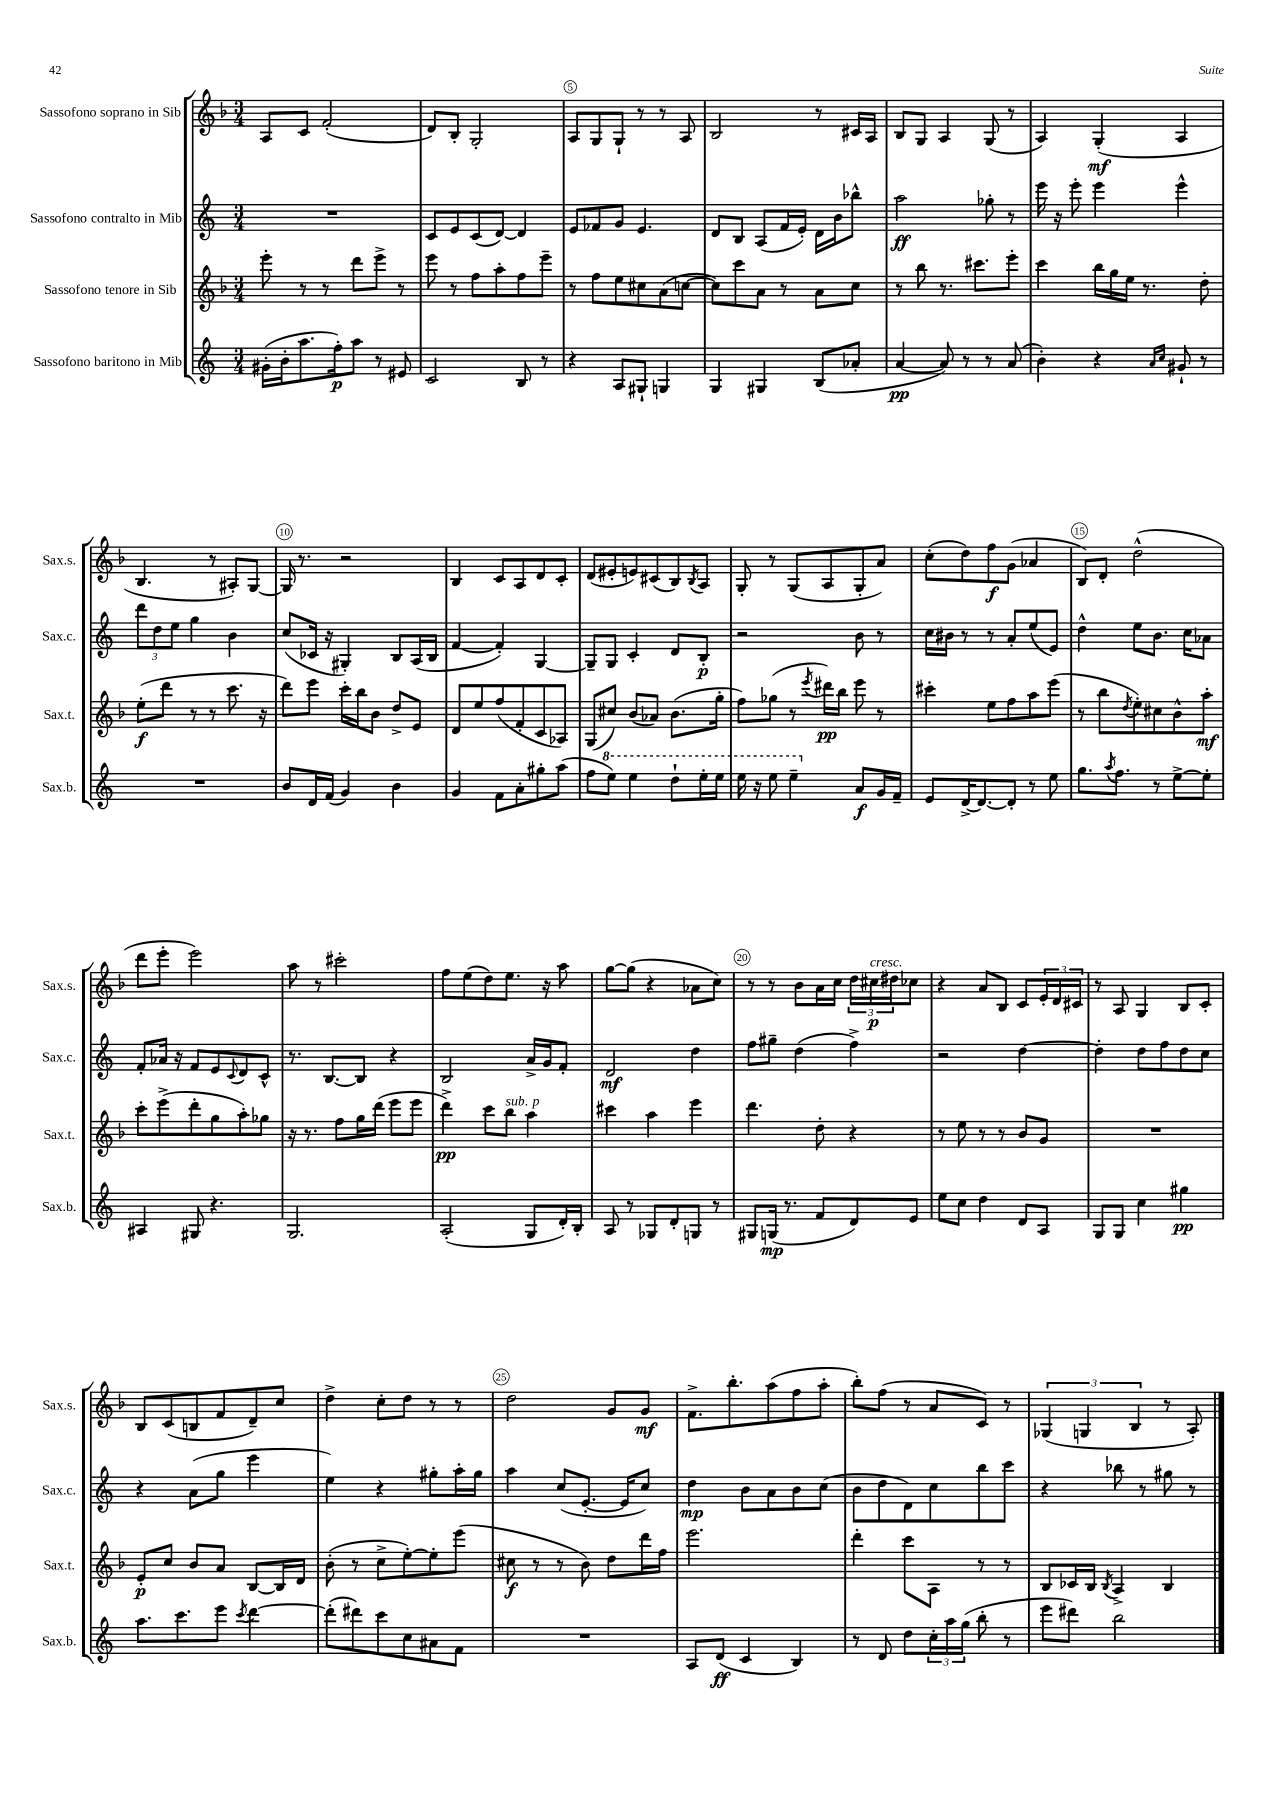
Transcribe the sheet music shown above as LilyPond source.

<<
\new StaffGroup <<
\new Staff = "s0" \with { instrumentName = "Sassofono soprano in Sib" shortInstrumentName = "Sax.s." } {
    \clef treble \key f \major \numericTimeSignature \time 3/4
    a8 c'8 f'2-.( |
    d'8) bes8-. g2-. |
    a8 g8 g8-! r8 r8 a8 |
    bes2 r8 cis'16 a16 |
    bes8 g8 a4 g8( r8 |
    a4) g4-.\mf( a4 |
    bes4. r8 ais8-.) g8~ |
    g16 r8. r2 |
    bes4 c'8 a8 d'8 c'8-. |
    d'8( eis'8-. e'8) cis'8( bes8) \acciaccatura { bes8 } a8 |
    g8-. r8 g8( a8 g8-. a'8) |
    c''8-.( d''8) f''8\f g'8( aes'4 |
    bes8) d'8-. d''2-^( |
    d'''8 e'''8-. e'''2) |
    a''8 r8 cis'''2-. |
    f''8 e''8( d''8) e''8. r16 a''8 |
    g''8~ g''8( r4 aes'8 c''8) |
    r8 r8 bes'8 a'16 c''16 \tuplet 3/2 { d''16 cis''16\p^\markup { \italic "cresc." } dis''16 } ces''8 |
    r4 a'8 bes8 c'8 \tuplet 3/2 { e'16-. d'16 cis'16 } |
    r8 a8 g4 bes8 c'8-. |
    bes8 c'8( b8 f'8 d'8--) c''8 |
    d''4-> c''8-. d''8 r8 r8 |
    d''2 g'8 g'8\mf |
    f'8.-> bes''8.-. a''8( f''8 a''8-. |
    bes''8-.) f''8( r8 a'8 c'8) r8 |
    \tuplet 3/2 { ges4( g4 bes4 } r8 a8-.) \bar "|." |
}
\new Staff = "s1" \with { instrumentName = "Sassofono contralto in Mib" shortInstrumentName = "Sax.c." } {
    \clef treble \key c \major \numericTimeSignature \time 3/4
    R2. |
    c'8 e'8 c'8( d'8~) d'4 |
    e'8 fes'8 g'8 e'4. |
    d'8 b8 a8( f'16 e'16-.) d'16 b'16 bes''8-^ |
    a''2\ff ges''8-. r8 |
    e'''16 r16 e'''8-. e'''4 e'''4-^ |
    \tuplet 3/2 { d'''8 d''8 e''8 } g''4 b'4 |
    c''8( ces'16 r16 gis4-.) b8 a16( b16 |
    f'4~ f'4-.) g4~ |
    g8-- g8 c'4-. d'8 b8-.\p |
    r2 b'8 r8 |
    c''16 bis'16 r8 r8 a'8-. e''8( e'8) |
    d''4-^ e''8 b'8. c''16 aes'8 |
    f'8-. aes'16 r16 f'8 e'8 \appoggiatura { c'8 } d'8 c'8-^ |
    r8. b8.~ b8 r4 |
    b2 a'16-> g'16 f'8-. |
    d'2\mf d''4 |
    f''8 gis''8-- d''4( f''4->) |
    r2 d''4~ |
    d''4-. d''8 f''8 d''8 c''8 |
    r4 a'8( g''8 e'''4 |
    e''4) r4 gis''8-. a''16-. gis''16 |
    a''4 c''8( e'8.~-. e'16 c''8) |
    d''4\mp b'8 a'8 b'8 c''8( |
    b'8 d''8 d'8) c''8 b''8 c'''8 |
    r4 bes''8 r8 gis''8 r8 \bar "|." |
}
\new Staff = "s2" \with { instrumentName = "Sassofono tenore in Sib" shortInstrumentName = "Sax.t." } {
    \clef treble \key f \major \numericTimeSignature \time 3/4
    e'''8-. r8 r8 d'''8 e'''8-> r8 |
    e'''8 r8 f''8 a''8-. f''8 e'''8-- |
    r8 f''8 e''8 cis''8 a'8( c''8~ |
    c''8) c'''8 a'8 r8 a'8 c''8 |
    r8 bes''8 r8. cis'''8. e'''8-. |
    c'''4 bes''16 g''16 e''16 r8. d''8-. |
    e''8-.\f( d'''8 r8 r8 c'''8. r16 |
    d'''8) e'''8 c'''16-. bes''16 bes'8 d''8-> e'8 |
    d'8 e''8 f''8( f'8-. c'8 aes8) |
    g8( cis''8) bes'8( aes'8) bes'8.( g''16-. |
    f''8) ges''8( r8 \acciaccatura { e'''8 } dis'''16\pp) bes''16 e'''8 r8 |
    cis'''4-. e''8 f''8 a''8 e'''8( |
    r8 bes''8 \acciaccatura { d''8 } e''8-.) cis''8 bes'8-^ a''8-.\mf |
    c'''8-. e'''8->( d'''8-. g''8 a''8-.) ges''8 |
    r16 r8. f''8 g''16 d'''16( e'''8 e'''8 |
    d'''4->\pp) c'''8 bes''8^\markup { \italic "sub. p" } a''4 |
    cis'''4 a''4 e'''4 |
    d'''4. d''8-. r4 |
    r8 e''8 r8 r8 bes'8 g'8 |
    R2. |
    e'8-.\p c''8 bes'8 a'8 bes8~ bes16 d'16 |
    bes'8-.( r8 c''8-> e''8~-.) e''8-. e'''8( |
    cis''8\f r8 r8 bes'8) d''8 d'''16 f''16 |
    e'''2. |
    d'''4-. c'''8 a8 r8 r8 |
    bes8 ces'16 bes16 \acciaccatura { bes8 } a4-> bes4 \bar "|." |
}
\new Staff = "s3" \with { instrumentName = "Sassofono baritono in Mib" shortInstrumentName = "Sax.b." } {
    \clef treble \key c \major \numericTimeSignature \time 3/4
    gis'16-.( b'16-. a''8. f''16-.\p) a''8 r8 eis'8 |
    c'2 b8 r8 |
    r4 a8 gis8-! g4 |
    g4 gis4 b8( aes'8-. |
    a'4~\pp a'8) r8 r8 a'8( |
    b'4-.) r4 \grace { a'16 c''16 } gis'8-! r8 |
    R2. |
    b'8 d'16 f'16( g'4) b'4 |
    g'4 f'8 a'8-. gis''8-. a''8( |
    f''8 \ottava #1 e'''8) e'''4 d'''8-! e'''16-. e'''16 |
    e'''16 r16 e'''8 e'''4-- \ottava #0 a'8\f g'16 f'16-- |
    e'8 d'16~-> d'8.~ d'8-. r8 e''8 |
    g''8. \acciaccatura { a''8 } f''8. r8 e''8~-> e''8-. |
    ais4 gis8 r4. |
    g2. |
    a2-.( g8 d'16-.) b16-. |
    a8 r8 ges8 d'8-. g8 r8 |
    gis8 g16\mp( r8. f'8 d'8) e'8 |
    e''8 c''8 d''4 d'8 a8 |
    g8 g8 c''4 gis''4\pp |
    a''8. c'''8. e'''8 \acciaccatura { c'''8 } d'''4~ |
    d'''8-.( dis'''8) c'''8 c''8 ais'8 f'8 |
    R2. |
    a8 d'8\ff( c'4 b4) |
    r8 d'8 d''8 \tuplet 3/2 { c''16-. a''16 g''16( } b''8-. r8 |
    e'''8 dis'''8) b''2 \bar "|." |
}
>>
>>
\layout { \context { \Score currentBarNumber = #3 \override BarNumber.break-visibility = ##(#f #t #t) barNumberVisibility = #(every-nth-bar-number-visible 5) \override BarNumber.stencil = #(make-stencil-circler 0.1 0.3 ly:text-interface::print) } }
